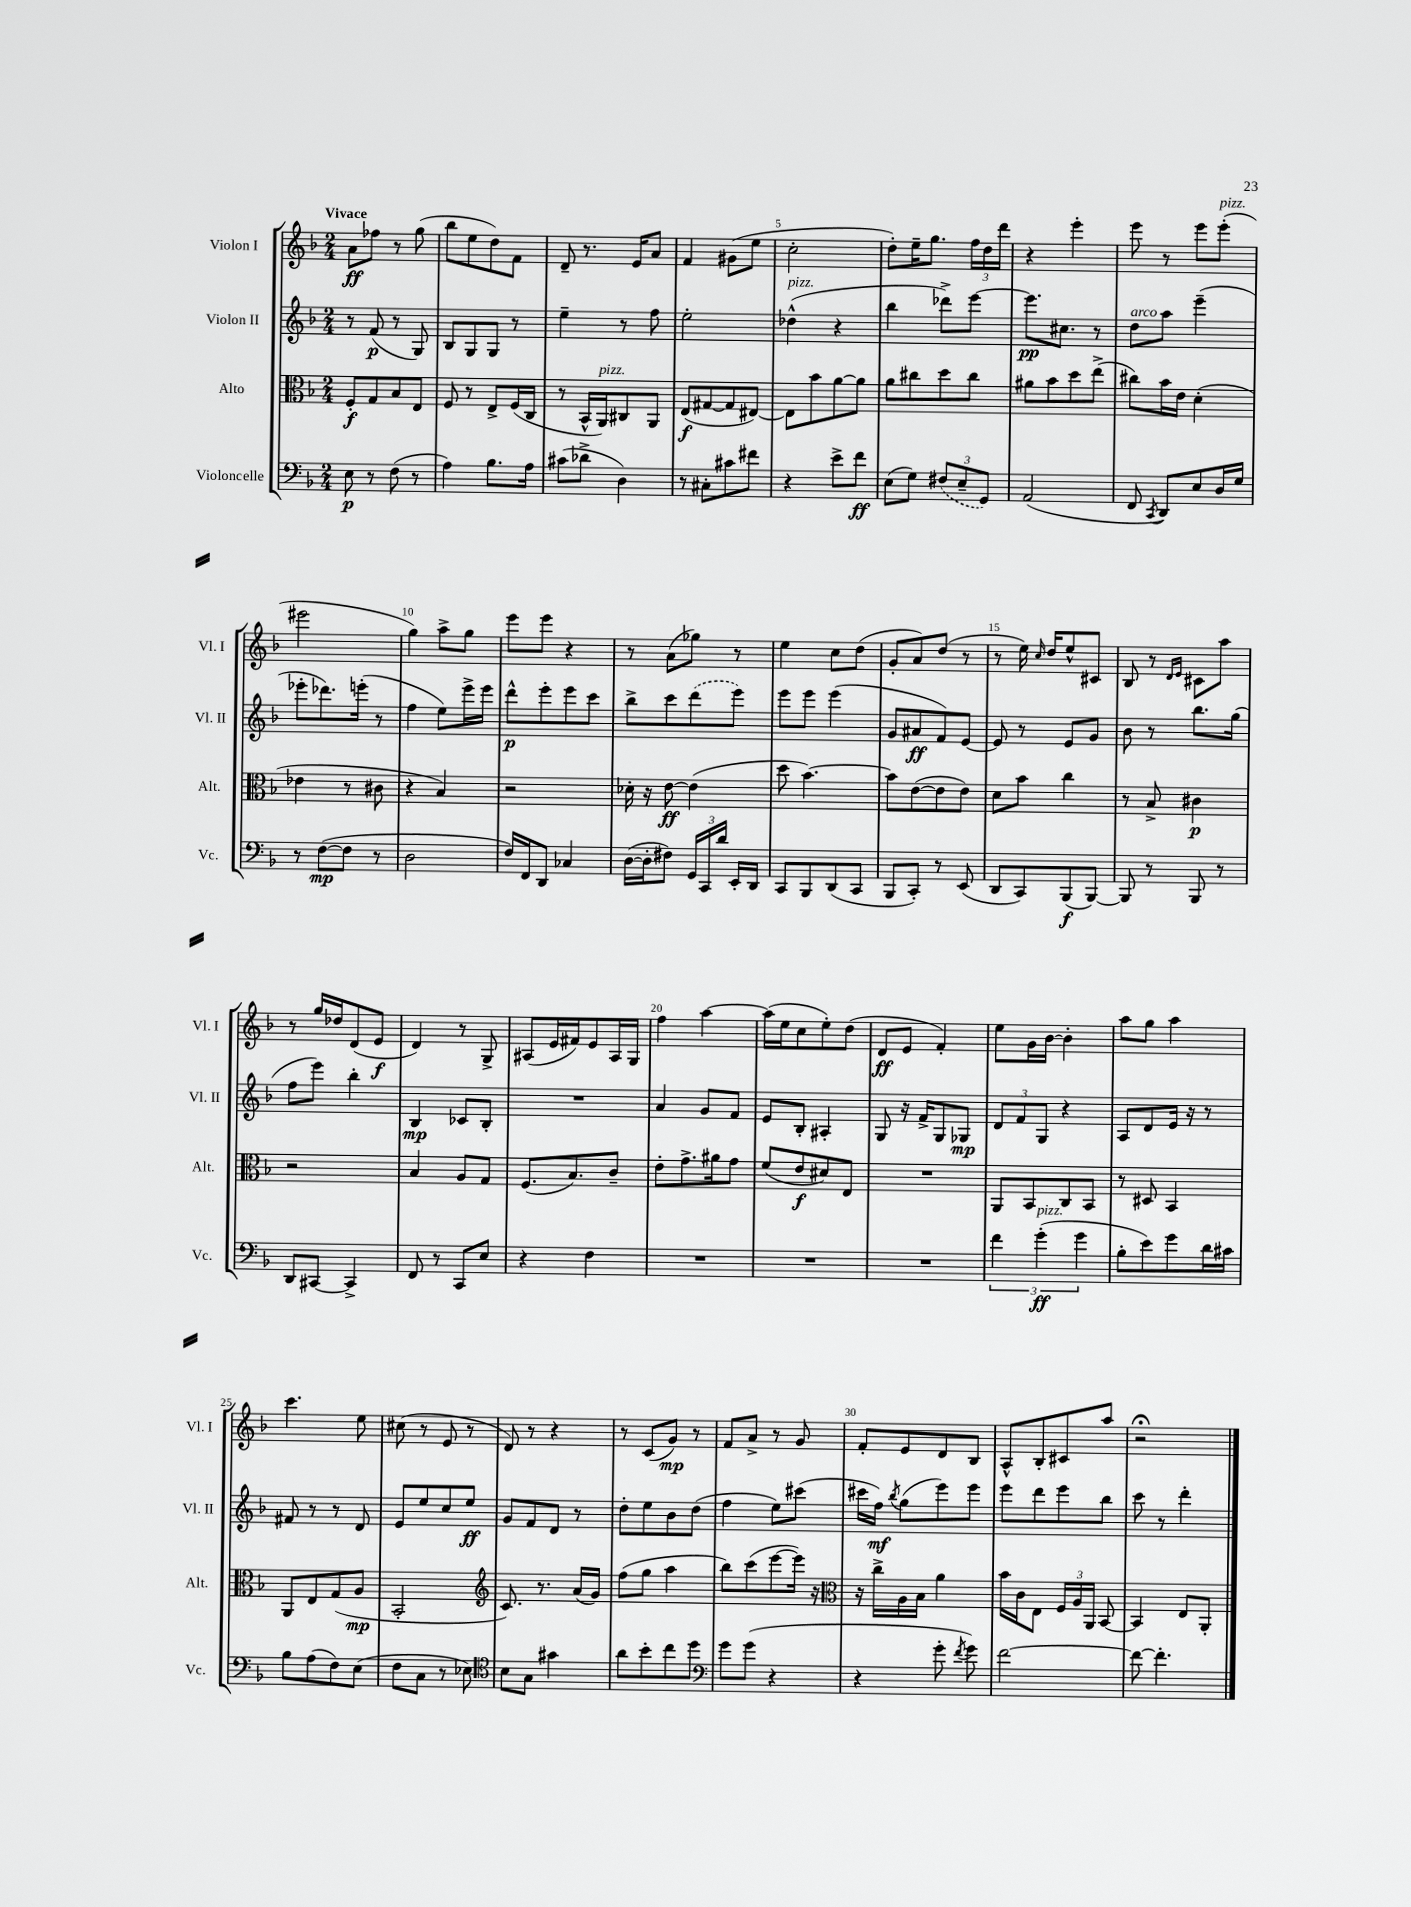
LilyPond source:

<<
\new StaffGroup <<
\new Staff = "s0" \with { instrumentName = "Violon I" shortInstrumentName = "Vl. I" } {
    \clef treble \key f \major \numericTimeSignature \time 2/4 \tempo "Vivace"
    \autoBeamOff a'8[\ff fes''8] r8 g''8( |
    bes''8[ e''8 d''8) f'8] |
    d'8-- r8. e'16[ a'8] |
    f'4 gis'8[( e''8] |
    c''2-. |
    d''8[-.) e''16-- g''8.] \tuplet 3/2 { f''16[ d''16 d'''16] } |
    r4 e'''4-. |
    e'''8 r8 e'''8[ e'''8]-.^\markup { \italic "pizz." }( |
    eis'''2 |
    g''4) a''8[-> g''8] |
    e'''8[ e'''8] r4 |
    r8 a'8[( ges''8]) r8 |
    e''4 c''8[ d''8]( |
    g'8[-. a'8) d''8]( r8 |
    r8 e''16) \grace { c''16 } d''16[ e''8-^ cis'8] |
    bes8 r8 \grace { d'16[ e'16] } cis'8[ a''8] |
    r8 g''16[ des''16 d'8( e'8]\f |
    d'4) r8 g8-> |
    ais8[( e'16 fis'16) e'8 ais16 g16] |
    f''4 a''4~ |
    a''16[( e''16 c''8 e''8-.) d''8]( |
    d'8[\ff e'8] f'4-.) |
    e''8[ g'16 bes'16]~ bes'4-. |
    a''8[ g''8] a''4 |
    c'''4. e''8 |
    cis''8( r8 e'8 r8 |
    d'8) r8 r4 |
    r8 c'8[( g'8]\mp) r8 |
    f'8[ a'8]-> r8 g'8 |
    f'8[-. e'8 d'8 bes8] |
    a8[-^ bes8-. cis'8 a''8] |
    r2\fermata \bar "|." |
}
\new Staff = "s1" \with { instrumentName = "Violon II" shortInstrumentName = "Vl. II" } {
    \clef treble \key f \major \numericTimeSignature \time 2/4
    \autoBeamOff r8 f'8\p( r8 g8) |
    bes8[ g8 g8] r8 |
    e''4-- r8 f''8 |
    e''2-. |
    des''4-^^\markup { \italic "pizz." }( r4 |
    bes''4 des'''8[->) e'''8]~ |
    e'''8.[\pp cis''8.] r8 |
    d''8[^\markup { \italic "arco" } a''8] e'''4--( |
    ees'''8[-. des'''8.) e'''16]-.( r8 |
    f''4 e''8[) e'''16-> e'''16] |
    d'''8[-^\p e'''8-. e'''8 c'''8] |
    bes''8[-> c'''8 \once \slurDashed d'''8( e'''8]) |
    e'''8[ e'''8] e'''4( |
    g'8[ ais'8\ff f'8) e'8]~ |
    e'8 r8 e'8[ g'8] |
    bes'8 r8 bes''8.[ g''16]( |
    f''8[ e'''8]) bes''4-. |
    bes4\mp ces'8[ bes8]-. |
    R2 |
    a'4 g'8[ f'8] |
    e'8[ bes8]-. ais4-. |
    g8 r16 f'16[-> g8 ges8]\mp |
    \tuplet 3/2 { d'8[ f'8 g8] } r4 |
    a8[ d'8 e'16] r16 r8 |
    fis'8 r8 r8 d'8 |
    e'8[ e''8 c''8 e''8]\ff |
    g'8[ f'8 d'8] r8 |
    d''8[-. e''8 bes'8 d''8]( |
    f''4 e''8[) cis'''8]( |
    cis'''16[ f''16]\mf) \acciaccatura { bes''8 } g''8[( e'''8) e'''8] |
    e'''8[ d'''8 e'''8 bes''8] |
    c'''8 r8 d'''4-. \bar "|." |
}
\new Staff = "s2" \with { instrumentName = "Alto" shortInstrumentName = "Alt." } {
    \clef alto \key f \major \numericTimeSignature \time 2/4
    \autoBeamOff f8[-.\f g8 bes8 e8] |
    f8 r8 e8[-> f16( c16] |
    r8 bes,16[-^ a,16^\markup { \italic "pizz." }) cis8 a,8] |
    e8[\f( gis8~ gis8 eis8]~) |
    eis8[ bes'8 a'8~ a'8] |
    a'8[ cis''8 d''8 cis''8] |
    ais'8[ bes'8 d''8 e''8]->( |
    cis''8[) bes'16 e'16] d'4-.( |
    ees'4 r8 cis'8 |
    r4 bes4) |
    r2 |
    des'16-. r16 e'8~\ff e'4( |
    d''8 bes'4.~) |
    bes'8[ e'8~( e'8 e'8]) |
    d'8[ bes'8] c''4 |
    r8 bes8-> cis'4\p |
    r2 |
    bes4 a8[ g8] |
    f8.[( bes8.) c'8]-- |
    e'8[-. g'8.-> ais'16 g'8] |
    f'8[( e'8\f dis'8) e8] |
    R2 |
    a,8[ bes,8 c8 bes,8] |
    r8 dis8 bes,4 |
    a,8[ e8 g8( a8]\mp |
    bes,2-. |
    \clef treble c'8.) r8. a'16[( g'16]) |
    f''8[( g''8] a''4 |
    bes''8[) c'''8( e'''8~ e'''16]) r16 |
    \clef alto r16 c''16[-> a16 bes16] a'4 |
    bes'16[ c'16 e8] \tuplet 3/2 { f16[ a16 a,16] } bes,8~ |
    bes,4 e8[ a,8]-. \bar "|." |
}
\new Staff = "s3" \with { instrumentName = "Violoncelle" shortInstrumentName = "Vc." } {
    \clef bass \key f \major \numericTimeSignature \time 2/4
    \autoBeamOff e8\p r8 f8( r8 |
    a4) bes8.[ a16] |
    cis'8[( des'8]-> d4) |
    r8 cis8[-. cis'8 fis'8] |
    r4 e'8[-> f'8]\ff |
    e8[( g8]) \tuplet 3/2 { \once \slurDashed fis8[( e8-- g,8]) } |
    a,2( |
    f,8 \acciaccatura { c,8 } d,8[) e8 d16 g16] |
    r8 f8[~\mp( f8] r8 |
    d2 |
    f16[) f,16 d,8] ces4 |
    d16[~( d16-. fis8]) \tuplet 3/2 { g,16[ c,16 d'16] } e,16[-. d,16] |
    c,8[ bes,,8 d,8( c,8] |
    bes,,8[ c,8]-.) r8 e,8( |
    d,8[ c,8) bes,,8\f( bes,,8]~) |
    bes,,8 r8 bes,,8 r8 |
    d,8[ cis,8]~ cis,4-> |
    f,8 r8 c,8[ e8] |
    r4 f4 |
    R2 |
    R2 |
    R2 |
    \tuplet 3/2 { f'4 g'4-.\ff^\markup { \italic "pizz." }( g'4 } |
    bes8[-. e'8) g'8 d'16 cis'16] |
    bes8[ a8( f8) e8]( |
    f8[ c8] r8 ees8) |
    \clef tenor bes8[ g8] gis'4 |
    a'8[ bes'8-. c''8 d''8] |
    \clef bass g'8[ g'8]( r4 |
    r4 g'8-. \acciaccatura { f'8 } g'8) |
    f'2~ |
    f'8~ f'4.-. \bar "|." |
}
>>
>>
\layout { \context { \Score \override BarNumber.break-visibility = ##(#f #t #t) barNumberVisibility = #(every-nth-bar-number-visible 5) } }
